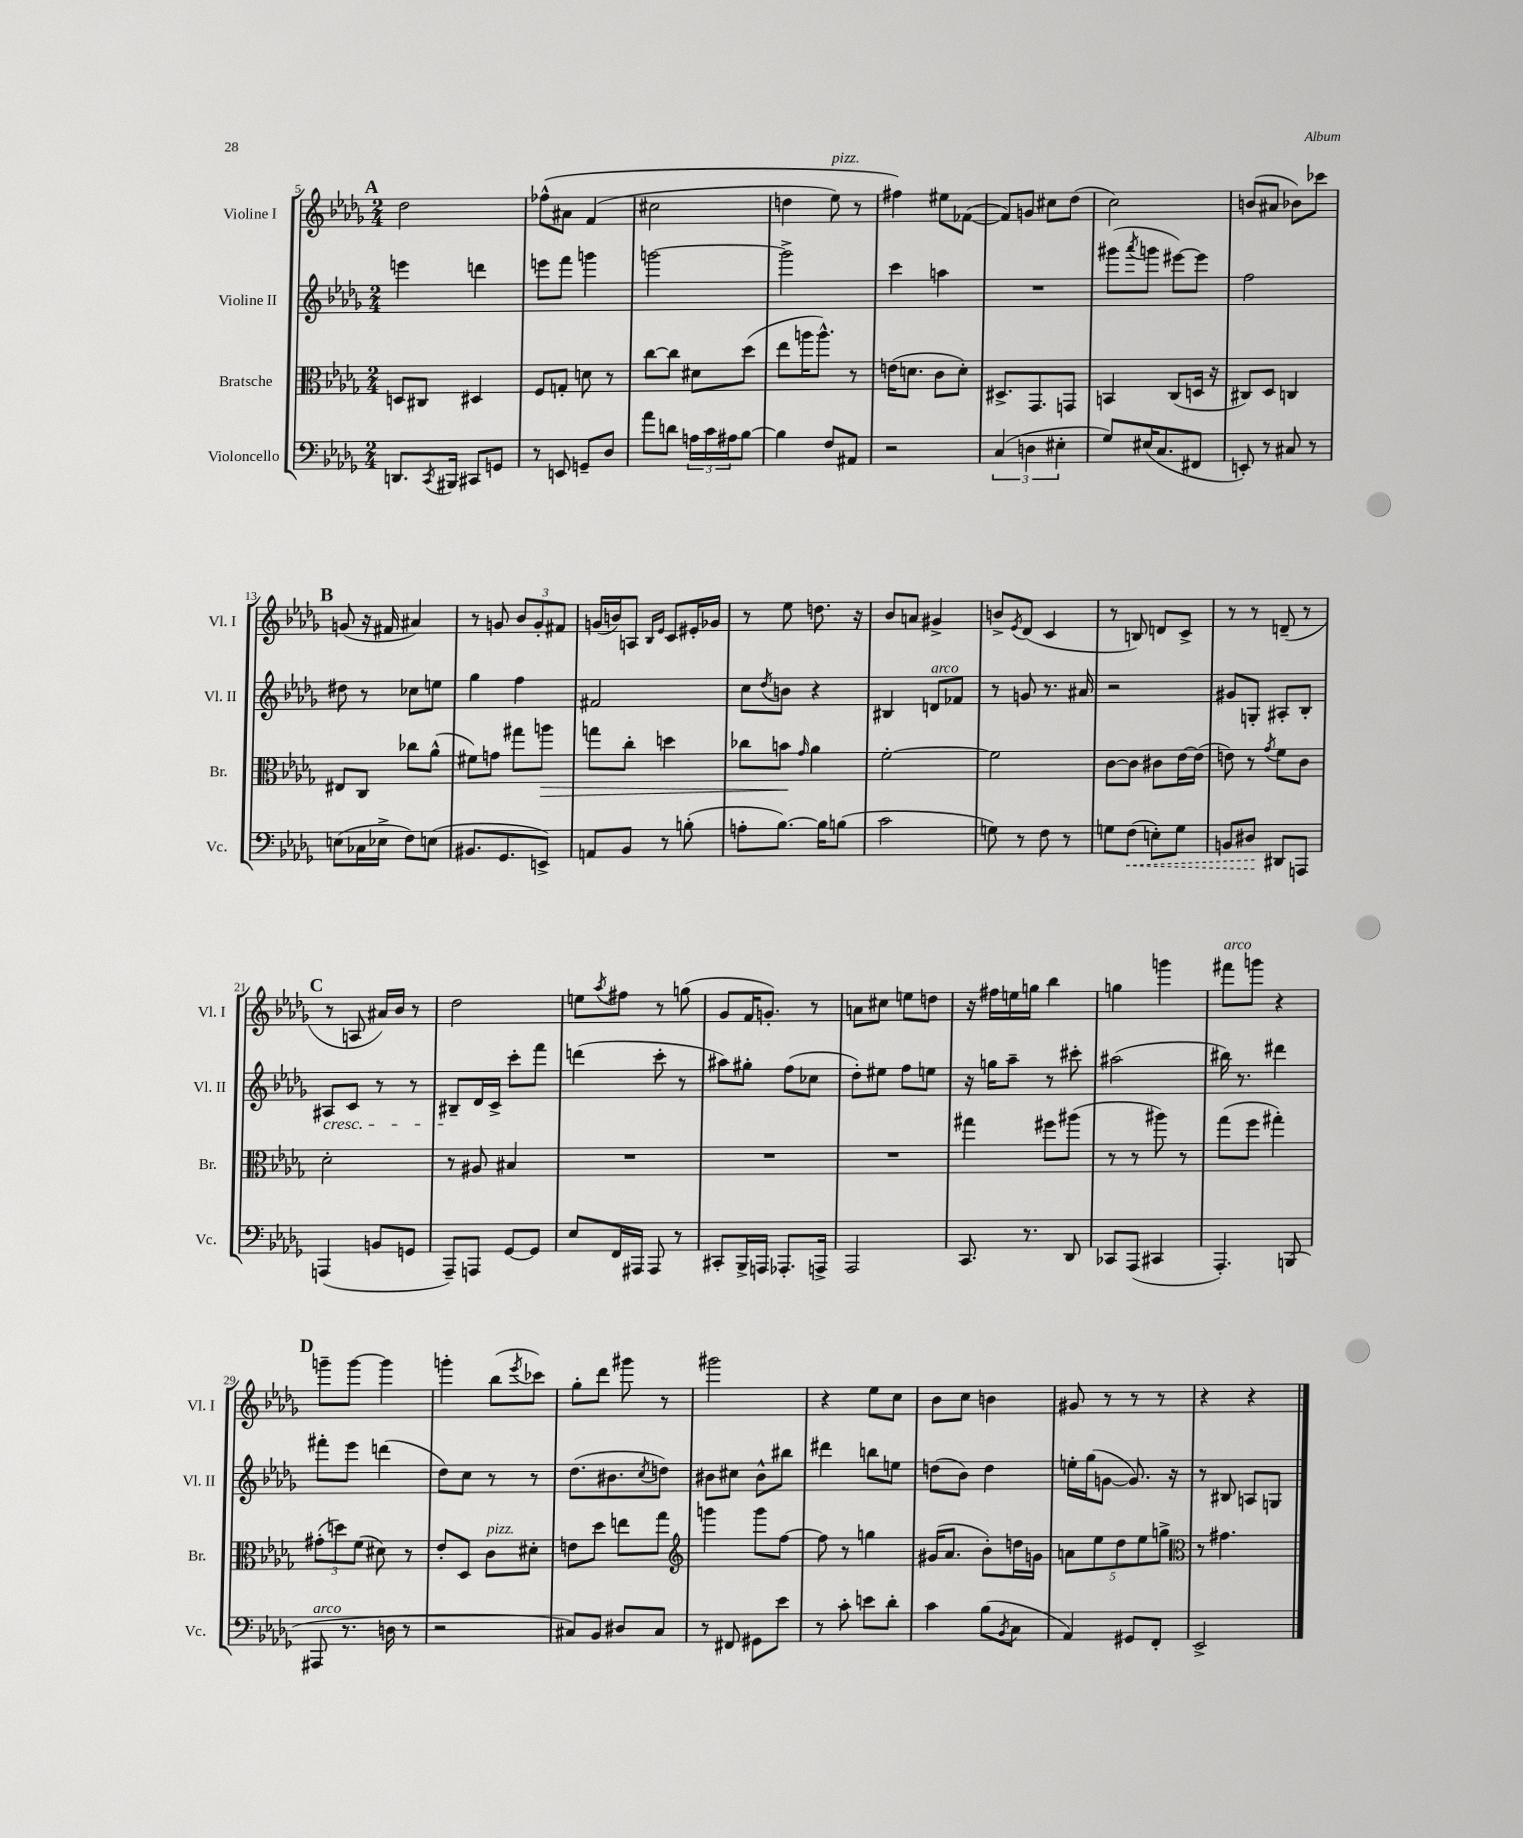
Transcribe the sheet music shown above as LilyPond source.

<<
\new StaffGroup <<
\new Staff = "s0" \with { instrumentName = "Violine I" shortInstrumentName = "Vl. I" } {
    \clef treble \key des \major \numericTimeSignature \time 2/4
    \mark \markup { \bold "A" } des''2 |
    fes''8-^\( ais'8 f'4( |
    cis''2 |
    d''4 ees''8^\markup { \italic "pizz." }) r8 |
    fis''4\) eis''8 fes'8~( |
    fes'8) g'8 cis''8 des''8( |
    c''2) |
    b'8( ais'8 bes'8) ces'''8 |
    \mark \markup { \bold "B" } g'8( r16 fis'16 ais'4) |
    r8 g'8 \tuplet 3/2 { bes'8 g'8-. fis'8 } |
    g'16( b'16) a8 \grace { bes16 ees'16 } c'8 eis'16-. ges'16 |
    r8 ees''8 d''8. r16 |
    bes'8 a'8 gis'4-> |
    b'8-> \acciaccatura { ees'8 } des'8( c'4 |
    r8 b8) d'8 c'8-> |
    r8 r8 d'8--( r8 |
    \mark \markup { \bold "C" } r8 a8 ais'16) bes'16 r8 |
    des''2 |
    e''8 \acciaccatura { aes''8 } fis''8 r8 g''8( |
    ges'8 f'16 g'8.-.) r8 |
    a'8 cis''8 e''8 d''8 |
    r16 fis''16 e''16 g''16 bes''4 |
    g''4 g'''4 |
    fis'''8^\markup { \italic "arco" } g'''8 r4 |
    \mark \markup { \bold "D" } g'''8-- g'''8~ g'''4 |
    g'''4-. bes''8( \acciaccatura { ees'''8 } ces'''8) |
    ges''8-. des'''8 gis'''8 r8 |
    gis'''2 |
    r4 ees''8 c''8 |
    bes'8 c''8 b'4 |
    gis'8 r8 r8 r8 |
    r4 r4 \bar "|." |
}
\new Staff = "s1" \with { instrumentName = "Violine II" shortInstrumentName = "Vl. II" } {
    \clef treble \key des \major \numericTimeSignature \time 2/4
    \mark \markup { \bold "A" } e'''4 d'''4 |
    e'''8 f'''8 g'''4 |
    g'''2~ |
    g'''2-> |
    c'''4 a''4 |
    R2 |
    gis'''8( \acciaccatura { aes'''8 } g'''8 eis'''8~) eis'''8 |
    f''2 |
    \mark \markup { \bold "B" } dis''8 r8 ces''8 e''8 |
    ges''4 f''4 |
    fis'2 |
    c''8 \acciaccatura { des''8 } b'8 r4 |
    bis4 d'8^\markup { \italic "arco" } fes'8 |
    r8 g'8 r8. ais'16 |
    r2 |
    gis'8 g8-. ais8-. bes8-. |
    \mark \markup { \bold "C" } ais8\cresc c'8 r8 r8 |
    bis8--\! des'16 c'16-> c'''8-. f'''8 |
    d'''4( c'''8-. r8 |
    ais''8) gis''8-. f''8( ces''8 |
    des''8-.) eis''8 f''8 e''8 |
    r16 g''16 aes''8-- r8 cis'''8-. |
    ais''2( |
    bis''16) r8. dis'''4 |
    \mark \markup { \bold "D" } fis'''8-. ees'''8 d'''4( |
    des''8) c''8 r8 r8 |
    des''8.( bis'8. \acciaccatura { c''8 } d''8) |
    bis'8 cis''8 bis'8-^ bis''8 |
    dis'''4 b''8 e''8 |
    d''8( bes'8) d''4 |
    e''16-. ges''16( g'8~ g'8.) r16 |
    r8 bis8 a8 g8 \bar "|." |
}
\new Staff = "s2" \with { instrumentName = "Bratsche" shortInstrumentName = "Br." } {
    \clef alto \key des \major \numericTimeSignature \time 2/4
    \mark \markup { \bold "A" } d8 cis8 dis4 |
    f8 g8-. d'8 r8 |
    c''8~ c''8 dis'8 des''8( |
    ees''8 a''16 a''8.-^) r8 |
    e'16( d'8. c'8 d'8-.) |
    dis8.-> ges,8. g,8 |
    b,4 c8( d16 r16 |
    cis8) des8 c4 |
    \mark \markup { \bold "B" } eis8 c8 ces''8 aes'8-^( |
    fis'8) g'8 gis''8 a''8\> |
    g''8 c''8-. d''4 |
    ces''8 b'8\! \grace { ges'16 } aes'4 |
    f'2~-. |
    f'2 |
    c'8~ c'8 cis'8 ees'16~ ees'16( |
    e'8) r8 \acciaccatura { ges'8 } f'8 c'8 |
    \mark \markup { \bold "C" } des'2-. |
    r8 ais8 bis4 |
    R2 |
    R2 |
    R2 |
    gis''4 fis''8 ais''8( |
    r8 r8 ais''8) r8 |
    ges''8( f''8 gis''4-.) |
    \mark \markup { \bold "D" } \tuplet 3/2 { gis'8-.( d''8) f'8( } dis'8) r8 |
    ees'8-. des8 c'8^\markup { \italic "pizz." } dis'8-. |
    e'8 des''8 e''8 ges''8 |
    \clef treble g'''4 g'''8 f''8~ |
    f''8 r8 g''4 |
    gis'16( aes'8. bes'8-.) d''16 g'16 |
    \tuplet 5/4 { a'8 ees''8 des''8 ees''8 g''8-> } |
    \clef alto r8 gis'4. \bar "|." |
}
\new Staff = "s3" \with { instrumentName = "Violoncello" shortInstrumentName = "Vc." } {
    \clef bass \key des \major \numericTimeSignature \time 2/4
    \mark \markup { \bold "A" } d,8. \acciaccatura { c,8 } bis,,16 cis,8 g,8 |
    r8 e,8 g,8-- des8 |
    aes'8 d'8 \tuplet 3/2 { a16 c'16 ais16 } bes8~ |
    bes4 f8 ais,8 |
    r2 |
    \tuplet 3/2 { c4( d4 eis4-. } |
    ges8) eis16( c8. fis,8 |
    e,8-.) r8 cis8 r8 |
    \mark \markup { \bold "B" } e8( ces16 ees16-> f8) e8( |
    bis,8. ges,8. e,8->) |
    a,8 bes,8 r8 b8-.( |
    a8-. bes8.~) bes16 b8( |
    c'2 |
    g8) r8 f8 r8 |
    g8 \once \override Hairpin.style = #'dashed-line f8\<( e8-.) g8 |
    b,8 dis8\! dis,8 a,,8 |
    \mark \markup { \bold "C" } a,,4( b,8 g,8 |
    aes,,8--) a,,8 ges,8~ ges,8 |
    ees8 f,16 ais,,16 ais,,8 r8 |
    cis,8-. bes,,16-> a,,16 aes,,8.-. a,,16-> |
    aes,,2 |
    c,8. r8. des,8 |
    ces,8 aes,,8( cis,4 |
    aes,,4.-.) b,,8( |
    \mark \markup { \bold "D" } ais,,8^\markup { \italic "arco" } r8. d16 r8 |
    r2 |
    cis8) bes,8 dis8 cis8 |
    r8 fis,8 gis,8 ees'8 |
    r8 c'8-. e'8 des'8-. |
    c'4 bes8( \acciaccatura { bes,8 } c8 |
    aes,4) gis,8 f,8-. |
    ees,2-> \bar "|." |
}
>>
>>
\layout { \context { \Score currentBarNumber = #5 } }
